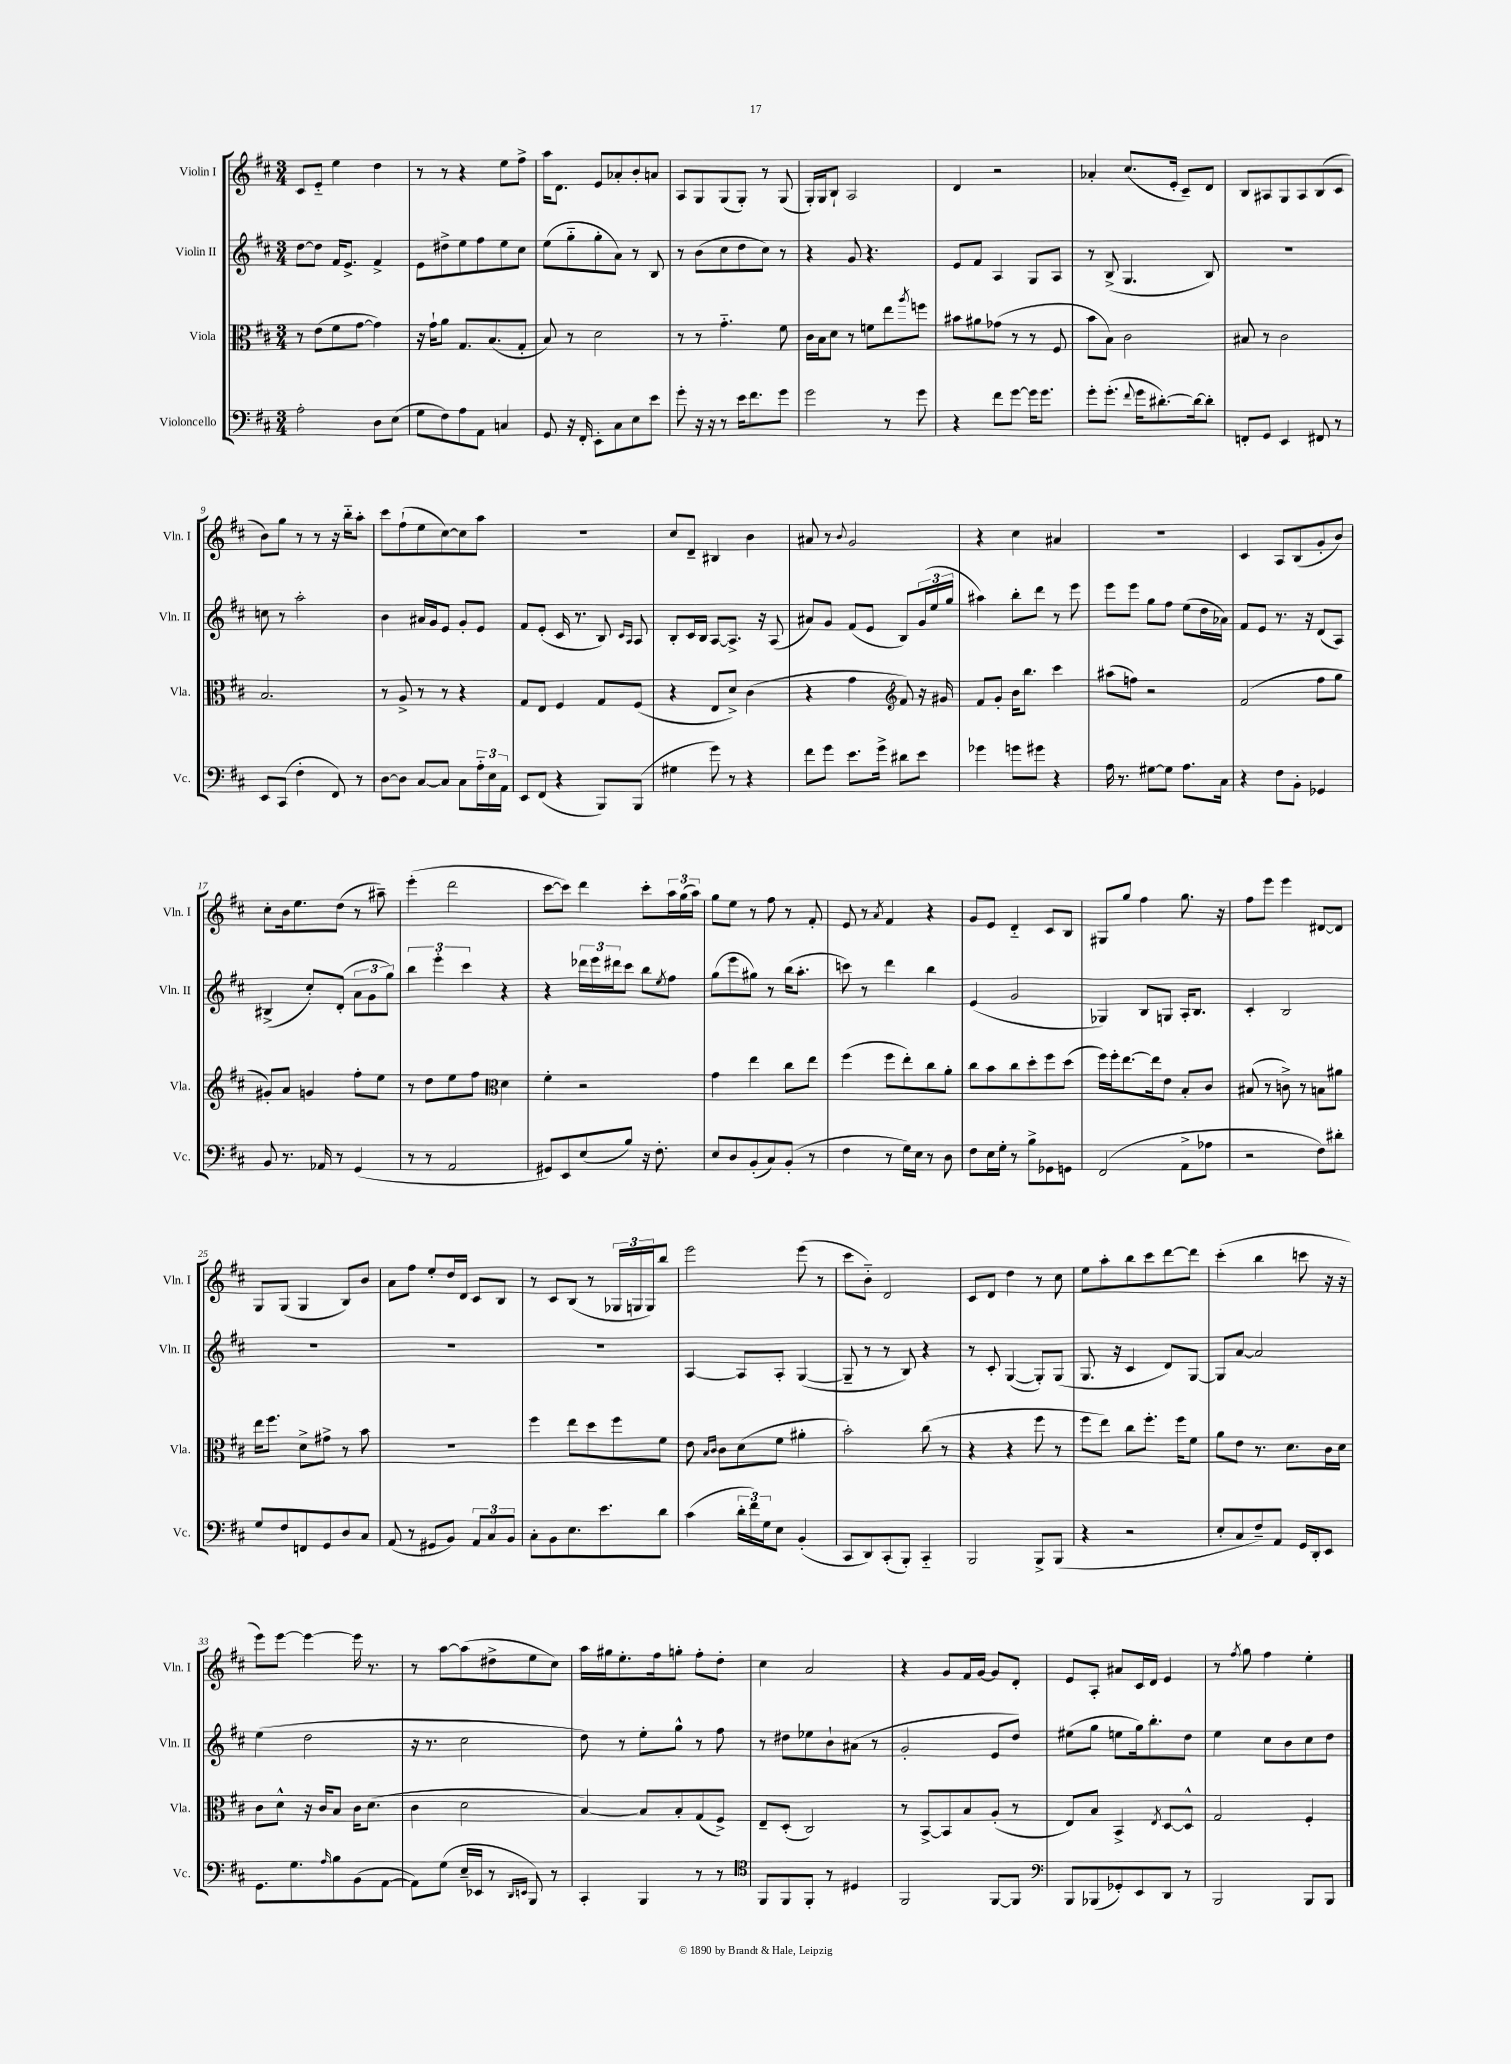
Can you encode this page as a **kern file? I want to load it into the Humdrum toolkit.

**kern	**kern	**kern	**kern
*part4	*part3	*part2	*part1
*staff4	*staff3	*staff2	*staff1
*I"Violoncello	*I"Viola	*I"Violin II	*I"Violin I
*I'Vc.	*I'Vla.	*I'Vln. II	*I'Vln. I
*clefF4	*clefC3	*clefG2	*clefG2
*k[f#c#]	*k[f#c#]	*k[f#c#]	*k[f#c#]
*M3/4	*M3/4	*M3/4	*M3/4
=1	=1	=1	=1
2A'\	8r	[8dd\L	8c#/L
.	(8e\L	8dd\J]	8e/J
.	8f#\	16f#/KL	4ee\
.	.	8.e^/J	.
.	[8g\J	.	.
8D\L	4g\])	4f#^/	4dd\
(8E\J	.	.	.
=2	=2	=2	=2
8G\L	16r	8e\L	8r
.	16g`\KL	.	.
8F#\)	8a\J	8dd#X^\	8r
8A\	8.G/L	8ee\	4r
8AA\J	.	8ff#\	.
.	(8.B/	.	.
4Cn/	.	8ee\	8ee\L
.	8G'/J	8cc#\J	8ff#^\J
=3	=3	=3	=3
8GG/	8B/)	(8ee\L	16aa\KL
.	.	.	8.d\J
16r	8r	8gg\	.
16FF#'/	.	.	.
8EE'\L	2d\	8gg'\	8e/L
8C#\	.	8a\J)	8a-X'/
8E\	.	8r	8b'/
8e\J	.	8B/	8an/J
=4	=4	=4	=4
8g'\	8r	8r	8A/L
16r	8r	(8b\L	8G/
16r	.	.	.
8r	4.g\	8cc#\	(8G/
16e\KL	.	8dd\	8G'/J)
8.f#\	.	.	.
.	.	8cc#\J)	8r
8g\J	8f#\	8r	(8G/
=5	=5	=5	=5
2g\	16c#\LL	4r	16G'/LL)
.	16B\J	.	16G/J
.	8d\J	.	8B`/J
.	8r	8g/	2A/
.	8fn\L	4.r	.
8r	8ee\	.	.
.	8qaa/	.	.
8g\	8ffn\J	.	.
=6	=6	=6	=6
4r	8b#X\L	8e/L	4d/
.	8a#X\	8f#/J	.
8f#\L	(8g-X\J	4A/	2r
[8g\J	8r	.	.
16g\KL]	8r	8G/L	.
8.g\J	.	.	.
.	8F#/	8A/J	.
=7	=7	=7	=7
8g'\L	8b\L	8r	4a-X'/
(8.g'\J	8B\J)	(8B^/	.
.	2c#\	4.G/	(8.cc#/L
8qqf#/	.	.	.
16g\KL	.	.	.
[8.d#X'\)	.	.	.
.	.	.	16e'/Jk
.	.	.	8c#~/L)
16d#\k_	.	.	.
8d#'\J]	.	8B/)	8d/J
=8	=8	=8	=8
8FFn'/L	8B#X/	2.r	8B/L
8GG/J	8r	.	8A#X/
4EE/	2c#\	.	8G/
.	.	.	8A#/
8FF#X/	.	.	(8B/
8r	.	.	8c#/J
!!LO:LB:g=z
=9	=9	=9	=9
8EE/L	2.B/	8ccn\	8b\L)
(8CC#/J	.	8r	8gg\J
4F#'\	.	2aa'\	8r
.	.	.	8r
8FF#/)	.	.	16r
.	.	.	16bb\KL
8r	.	.	8aa'\J
=10	=10	=10	=10
[8D\L	8r	4b\	8ccc#\L
8D\J]	8A^/	.	(8ff#`\
[8C#/L	8r	16a#X/LL	8ee\
.	.	16g/J	.
8C#/J]	8r	8e/J	[8cc#\)
8C#\L	4r	8g'/L	8cc#\]
24A\L	.	8e/J	8aa\J
24E\	.	.	.
24AA\JJ	.	.	.
=11	=11	=11	=11
8EE/L	8G/L	8f#/L	2.r
(8FF#/J	8E/J	(8e'/J	.
4r	4F#/	16c#/	.
.	.	8.r	.
8BBB/L)	8G/L	8B/)	.
.	.	16qqc#/LL	.
.	.	16qqA/JJ	.
(8BBB/J	(8F#/J	8A/	.
=12	=12	=12	=12
4G#X\	4r	8B'/L	8cc#/L
.	.	16c#/L	8d~/J
.	.	16B/JJ	.
8g\)	8E/L	[8A/L	4B#X/
8r	8d^/J)	8.A^/J]	.
4r	(4c#\	.	4b\
.	.	16r	.
.	.	(8A/	.
=13	=13	=13	=13
8f#\L	4r	8a#X/L)	8a#X/
8g\J	.	8g/J	8r
.	.	.	8qqb/
8.e\L	4g\	(8f#/L	2g/
.	.	8e/J	.
16g^\Jk	.	.	.
*	*clefG2	*	*
8d#X\L	8f#/)	8B/L)	.
8e\J	16r	(24g/L	.
.	.	24ee/	.
.	16g#X/	.	.
.	.	24gg/JJ	.
=14	=14	=14	=14
4g-X\	8f#/L	4aa#X\)	4r
.	8g'/J	.	.
8gn\L	16b\KL	8bb'\L	4cc#\
.	8.bb\J	.	.
8g#X\J	.	8ddd\J	.
4r	4ccc#\	8r	4a#X/
.	.	8eee\	.
=15	=15	=15	=15
16A\	(8aa#X\L	8eee\L	2.r
8.r	.	.	.
.	8ffn\J)	8eee\J	.
[8G#X\L	2r	8gg\L	.
8G#\J]	.	8ff#\J	.
8.A\L	.	(8ee\L	.
.	.	16dd\L	.
16C#\Jk	.	16a-X\JJ)	.
=16	=16	=16	=16
4r	(2f#/	8f#/L	4c#/
.	.	8e/J	.
8F#\L	.	8.r	8A/L
8BB'\J	.	.	(8B/
.	.	16r	.
4GG-X/	8ff#\L	(8d/L	8g'/
.	8gg\J	8A/J)	8b/J)
!!LO:LB:g=z
=17	=17	=17	=17
8BB/	8g#X'/L)	(4B#X^/	8cc#'\L
8.r	8a/J	.	16b\k
.	.	.	8.ee\
.	4gn/	8cc#'/L)	.
16AA-X/	.	.	.
8r	.	(8d'/J	(8dd\J
(4GG/	8ff#'\L	12a\L	8r
.	.	12g\	.
.	8ee\J	.	8aa#X~\)
.	.	12gg\J)	.
=18	=18	=18	=18
8r	8r	6bb\	(4eee'\
8r	8dd\L	.	.
.	.	6eee'\	.
2AA/	8ee\	.	2ddd\
.	.	6ccc#\	.
.	8ff#\J	.	.
*	*clefC3	*	*
.	4d\	4r	.
=19	=19	=19	=19
8GG#X/L)	4f#'\	4r	[8ccc#\L
8EE/	.	.	8ccc#\J])
(8E/	2r	24ddd-X\LL	4ddd\
.	.	24eee\	.
.	.	24ddd#X\J	.
8B/J)	.	8ccc#\J	.
16r	.	8bb\L	8ccc#'\L
8.F#'\	.	.	.
.	.	8qee/	.
.	.	8ff#\J	24aa\L
.	.	.	(24gg\
.	.	.	24aa\JJ)
=20	=20	=20	=20
8E/L	4g\	(8gg\L	8gg\L
8D/	.	8eee\	8ee\J
(8BB'/	4ee\	8gg#X\J)	8r
8C#/)	.	8r	8ff#\
(8BB'/J	8cc#\L	(16bb\KL	8r
.	.	8.aa'\J	.
8r	8ee\J	.	8f#'/
=21	=21	=21	=21
4F#\	(4ff#\	8cccn\)	8e/
.	.	8r	8r
.	.	.	8qa/
8r	8ff#\L	4ddd\	4f#/
16G\LL)	8ee'\)	.	.
16E\JJ	.	.	.
8r	8cc#\	4bb\	4r
8D\	8a'\J	.	.
=22	=22	=22	=22
8F#\L	8cc#\L	(4e/	8g/L
16E\L	8b\	.	8e/J
16G'\JJ	.	.	.
8r	8cc#\	2g/	4d/
8B^\L	8dd'\	.	.
8GG-X\	8ff#\	.	8c#/L
8GGn\J	(8dd\J	.	8B/J
=23	=23	=23	=23
(2FF#/	16ff#\LL)	4G-X/)	8G#X/L
.	16ff#'\J	.	.
.	[8.ee\	.	8gg/J
.	.	8B/L	4ff#\
.	16ee\k]	.	.
.	8e\J	8Gn/J	.
8AA^\L	8B'/L	16A'/KL	8.gg\
.	.	8.B/J	.
8A-X\J	8c#/J	.	.
.	.	.	16r
=24	=24	=24	=24
2r	(8B#X/	4c#'/	8ff#\L
.	8r	.	8eee\J
.	8cn^\)	2B/	4eee\
.	8r	.	.
8F#\L)	8Bn\L	.	[8d#X/L
8d#X'\J	8a#X\J	.	8d#/J]
!!LO:LB:g=z
=25	=25	=25	=25
8G/L	16ee\KL	2.r	8G/L
.	8.ff#\J	.	.
8F#/	.	.	(8G/J
8FFn/	8d^\L	.	4G/
8GG/	8g#X^\J	.	.
8D/	8r	.	8B/L)
8C#/J	8b\	.	8b/J
=26	=26	=26	=26
(8AA/	2.r	2.r	8a\L
8r	.	.	8ff#\J
8GG#X/L	.	.	8ee'/L
8BB/J)	.	.	16dd/L
.	.	.	16d/JJ
12AA/L	.	.	8c#/L
12C#/	.	.	.
.	.	.	8B/J
12BB/J	.	.	.
=27	=27	=27	=27
8C#'\L	4ff#\	2.r	8r
8BB\	.	.	8c#/L
8.E\	8ee\L	.	(8B/J
.	8dd\	.	8r
8.e\	.	.	.
.	8ff#\	.	24G-X/LL
.	.	.	24Gn/
.	.	.	24G/J)
8d\J	8f#\J	.	8bb/J
=28	=28	=28	=28
(4c#\	8e\	[4A/	2eee\
.	16qqB/LL	.	.
.	16qqc#/JJ	.	.
.	8c#\L	.	.
24d'\LL	(8d\	8A/L]	.
24f#\)	.	.	.
24G\J	.	.	.
8E\J	8f#\J	8A'/J	.
(4BB'/	4a#X'\	([4G/	(8eee\
.	.	.	8r
=29	=29	=29	=29
8CC#/L	2b'\)	8G~/]	8ccc#\L
8DD/)	.	8r	8b\J)
(8CC#'/	.	8r	2d/
8BBB'/J)	.	8B/)	.
4CC#/	(8cc#\	4r	.
.	8r	.	.
=30	=30	=30	=30
2BBB/	4r	8r	8c#/L
.	.	8c#'/	8d/J
.	4r	([4G/	4dd\
8BBB^/L	8ff#\	8G'/L])	8r
(8BBB/J	8r	(8G/J	8cc#\
=31	=31	=31	=31
4r	8ff#\L	8.G/	8ee\L
.	8ee\J)	.	8aa'\
.	.	16r	.
2r	8cc#\L	4c#/	8bb\
.	8.ff#'\J	.	8ccc#\
.	.	8d/L)	[8ddd\
.	16ff#\KL	.	.
.	8f#\J	[8G/J	8ddd\J]
=32	=32	=32	=32
8E'/L	8a\L	8G/L]	(4ccc#'\
8C#/	8e\J	[8a/J	.
8F#~/)	8.r	2a/]	4bb\
8AA/J	.	.	.
.	8.d\L	.	.
16GG/LL	.	.	8cccn\
16DD'/J	.	.	.
8EE/J	16c#\L	.	16r
.	16d\JJ	.	16r
!!LO:LB:g=z
=33	=33	=33	=33
8.GG\L	8c#\L	(4ee\	8eee\L)
.	8d^^\J	.	[8eee\J
8.G\	.	.	.
.	16r	2dd\	4eee\_
.	16c#/KL	.	.
16qqA/	.	.	.
8B\	8B/J	.	.
(8BB\	16c#\KL	.	16eee\]
.	(8.d\J	.	8.r
[8AA\J	.	.	.
=34	=34	=34	=34
8AA\L])	4c#\	16r	8r
.	.	8.r	.
(8G\J	.	.	[8aa\L
16E~/LL	2d\	2cc#\	(8aa\]
16EE-X/JJ	.	.	.
8r	.	.	8dd#X^\
16qqDD/LL	.	.	.
16qqEEn/JJ	.	.	.
8BBB/)	.	.	8ee\
8r	.	.	8cc#\J)
=35	=35	=35	=35
4CC#'/	[4B/)	8dd\)	16aa\LL
.	.	.	16gg#X\J
.	.	8r	8.ee'\
4BBB/	8B/L]	8ee'\L	.
.	.	.	16ff#\k
.	8B'/	8gg^^\J	8ggn'\J
8r	(8G/	8r	8ff#'\L
8r	8F#^/J)	8ff#\	8dd'\J
=36	=36	=36	=36
*clefC4	*	*	*
8FF#/L	8E~/L	8r	4cc#\
8FF#/	(8D'/J	8dd#X\L	.
8FF#'/J	2C#/)	8ee-X\	2a/
8r	.	8b`\	.
4D#X/	.	(8a#X\J	.
.	.	8r	.
=37	=37	=37	=37
2FF#/	8r	2g'/	4r
.	[8BB^/L	.	.
.	8BB/]	.	8g/L
.	8B/	.	16f#/L
.	.	.	[16g/JJ
[8FF#/L	(8A'/J	8e/L	8g/L]
8FF#/J]	8r	8dd/J)	8d'/J
=38	=38	=38	=38
*clefF4	*	*	*
8BBB/L	8E/L)	(8ee#X\L	8e/L
(8BBB-X/	8B/J	8gg\J	8A'/J
8GG-X'/)	4BB^/	8een\L	8a#X/L
8EE/	.	16gg\k)	16c#/L
.	.	8.bb'\	16d/JJ
.	8qE/	.	.
8DD/J	[8D/L	.	4e/
8r	8D^^/J]	8dd\J	.
=39	=39	=39	=39
2BBB/	2G/	4ee\	8r
.	.	.	8qff#/
.	.	.	8gg\
.	.	8cc#\L	4ff#\
.	.	8b\	.
8BBB/L	4F#'/	8cc#\	4ee'\
8BBB/J	.	8dd\J	.
==	==	==	==
*-	*-	*-	*-
